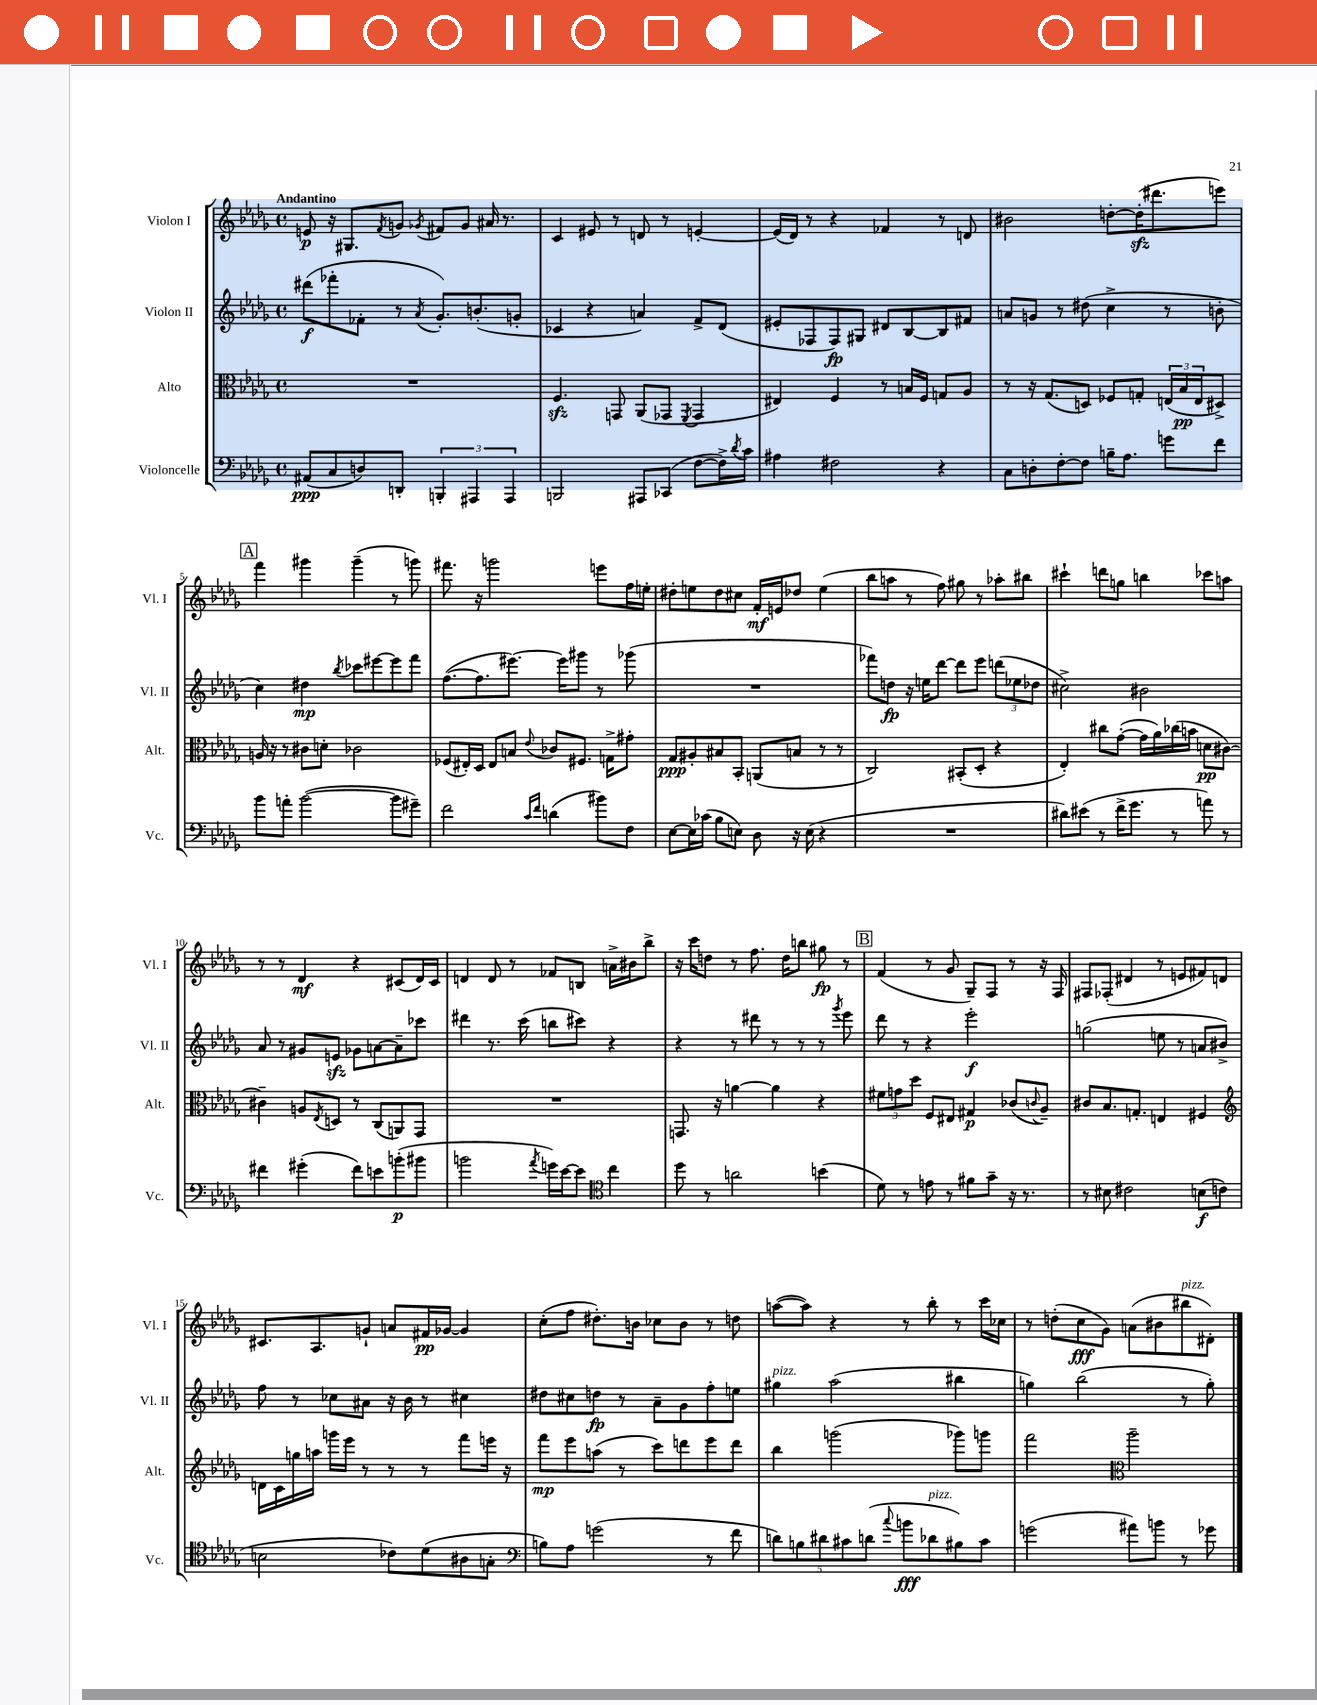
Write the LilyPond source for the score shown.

<<
\new StaffGroup <<
\new Staff = "s0" \with { instrumentName = "Violon I" shortInstrumentName = "Vl. I" } {
    \clef treble \key des \major \defaultTimeSignature \time 4/4 \tempo "Andantino"
    e'8\p r16 gis8. \acciaccatura { f'8 } g'8 \acciaccatura { ges'8 } fis'8 ges'8 ais'16 r8. |
    c'4 eis'8 r8 d'8 r8 e'4~-. |
    e'16( des'16) r8 r4 fes'4 r8 d'8 |
    bis'2 d''8~-. d''16-.\sfz( dis'''8. e'''8) |
    \mark \markup { \box "A" } f'''4 gis'''4 gis'''4--( r8 g'''8) |
    fis'''8. r16 g'''2 e'''8 f''16 e''16-. |
    dis''8-. e''8 dis''8 cis''8 f'16-.\mf e'16 des''8 e''4( |
    bes''8 a''8 r8 f''8) gis''8 r8 aes''8-. bis''8 |
    cis'''4-! d'''8 g''8 b''4 ces'''8 a''8 |
    r8 r8 des'4\mf r4 cis'8( des'16) cis'16 |
    d'4 d'8 r8 fes'8 b8 a'16-> bis'16 bes''8-> |
    r16 c'''16 d''8 r8 f''8. d''16 b''8 gis''8\fp r8 |
    \mark \markup { \box "B" } f'4( r8 ges'8 ges8--) f8 r8 r16 f16 |
    fis8 fes8-.( dis'4 r8 e'8 fis'8) d'8 |
    cis'8. aes8. g'8-! a'8 fis'16\pp ges'16~ ges'4 |
    c''8-.( f''8 dis''8.-.) b'16 ces''8 b'8 r8 d''8 |
    a''8~( a''8) r4 r8 bes''8-. r8 c'''16 ces''16 |
    r8 d''8-.( c''8\fff ges'8) a'8( bis'8 bis''8^\markup { \italic "pizz." } dis'8-.) \bar "|." |
}
\new Staff = "s1" \with { instrumentName = "Violon II" shortInstrumentName = "Vl. II" } {
    \clef treble \key des \major \defaultTimeSignature \time 4/4
    dis'''8\f( fes'''8-. fes'8-. r8 \acciaccatura { aes'8 } ges'8.-.) b'8.-.( g'8-. |
    ces'4 r4 a'4) f'8-> des'8( |
    eis'8-. fes8 fes8\fp) gis8 dis'8 bes8~ bes8 fis'8 |
    a'8 g'8 r8 dis''8( c''4-> r8 b'8-. |
    \mark \markup { \box "A" } c''4) dis''4\mp \acciaccatura { bes''8 } ces'''8 eis'''8~ eis'''8 f'''8 |
    f''8.~( f''8. eis'''8.~) eis'''16 gis'''8 r8 ges'''8( |
    R1 |
    fes'''8) d''8\fp r16 e''16 des'''8~ des'''8 ees'''8 \tuplet 3/2 { d'''8( ees''8 des''8 } |
    cis''2->) bis'2 |
    aes'8 r8 gis'8 e'8\sfz ges'8 a'8~ a'8-- ces'''8 |
    dis'''4 r8. c'''16( b''8 cis'''8) r4 |
    r4 r8 dis'''8 r8 r8 r8 \acciaccatura { ges'''8 } ees'''8 |
    \mark \markup { \box "B" } des'''8 r8 r4 ees'''2-.\f |
    g''2( e''8 r8 a'8 bis'8->) |
    f''8 r8 ces''8 ais'8 r16 bes'16 r8 cis''4 |
    dis''8 cis''8 d''8\fp r8 aes'8-- ges'8 f''8-. e''8 |
    gis''4^\markup { \italic "pizz." } aes''2( bis''4 |
    g''4) bes''2( r8 g''8-.) \bar "|." |
}
\new Staff = "s2" \with { instrumentName = "Alto" shortInstrumentName = "Alt." } {
    \clef alto \key des \major \defaultTimeSignature \time 4/4
    R1 |
    f4.\sfz g,8 aes,8( ges,8 \acciaccatura { f,8 } ges,4 |
    eis4) f4 r8 b16 f16 g8 aes8 |
    r8 r16 ges8.( d8) fes8 g8-. \tuplet 3/2 { e16( bes16\pp e16 } dis8->) |
    \mark \markup { \box "A" } a16 r16 r8 cis'8 d'8-. ces'2 |
    fes8( eis16-.) des16 eis8 b8 \appoggiatura { ees'8 } ces'8 fis8. g16-> gis'8-. |
    ges8\ppp ais8-. bis8 bes,8-. a,8( b8 r8 r8 |
    c2) bis,8-.( des8-. r4 |
    ees4-.) cis''8 ges'8~-.( ges'16 aes'16) ces''16( b'16 d'8\pp cis'8~) |
    cis'4-- a8 \acciaccatura { ees8 } d8 r8 c8( a,8) ges,8 |
    R1 |
    g,8. r16 a'4~ a'4 r4 |
    \mark \markup { \box "B" } \tuplet 3/2 { fis'8 g'8 des''8 } f8 eis8 gis4\p ces'8( \appoggiatura { c'8 } aes8--) |
    cis'8 bes8. g8.-. e4 fis4 |
    \clef treble d'16 c'16 g''16 a''16 g'''16 ees'''16 r8 r8 r8 f'''8 e'''16 r16 |
    f'''8\mp ees'''8 a''8( r8 c'''8) d'''8 ees'''8 d'''8 |
    bes''4 g'''2( ges'''8) g'''8 |
    f'''2 \clef alto aes''2-- \bar "|." |
}
\new Staff = "s3" \with { instrumentName = "Violoncelle" shortInstrumentName = "Vc." } {
    \clef bass \key des \major \defaultTimeSignature \time 4/4
    ais,8\ppp( c8 d8) d,8-. \tuplet 3/2 { b,,4-. ais,,4 ais,,4 } |
    b,,2 ais,,8 ces,8( f8~ f16->) \acciaccatura { des'8 } c'16 |
    ais4 fis2 r4 |
    c8 d8-. f8~-. f8 b16-- aes8. g'8 f'8 |
    \mark \markup { \box "A" } bes'8 a'8-. bes'2~( bes'8 gis'8--) |
    f'2 \grace { c'16 f'16 } d'4( bis'8) f8 |
    ees8~ ees16 ces'16( bes8 e8) des8 r16 e16( r4 |
    R1 |
    dis'8) eis'8( r8 f'16-> ges'8. r8 a'8) r8 |
    fis'4 gis'4-.( fis'8) e'8 b'8-.\p( bis'8 |
    b'2 \acciaccatura { aes'8 } g'16) ees'16~ ees'8 \clef tenor c''4 |
    des''8 r8 a'2 b'4( |
    \mark \markup { \box "B" } des'8) r8 e'8 r8 fis'8 ges'8-- r16 r8. |
    r8 bis8 cis'2 b8\f( c'8 |
    b2 ces'8) des'8( ais8 g8-. |
    \clef bass b8) aes8 g'2( r8 f'8 |
    \tuplet 5/4 { d'8) b8 dis'8 cis'8 d'8( } \appoggiatura { c''8 } b'8\fff des'8^\markup { \italic "pizz." } bis8) cis'8 |
    g'2( ais'8) b'8 r8 ges'8 \bar "|." |
}
>>
>>
